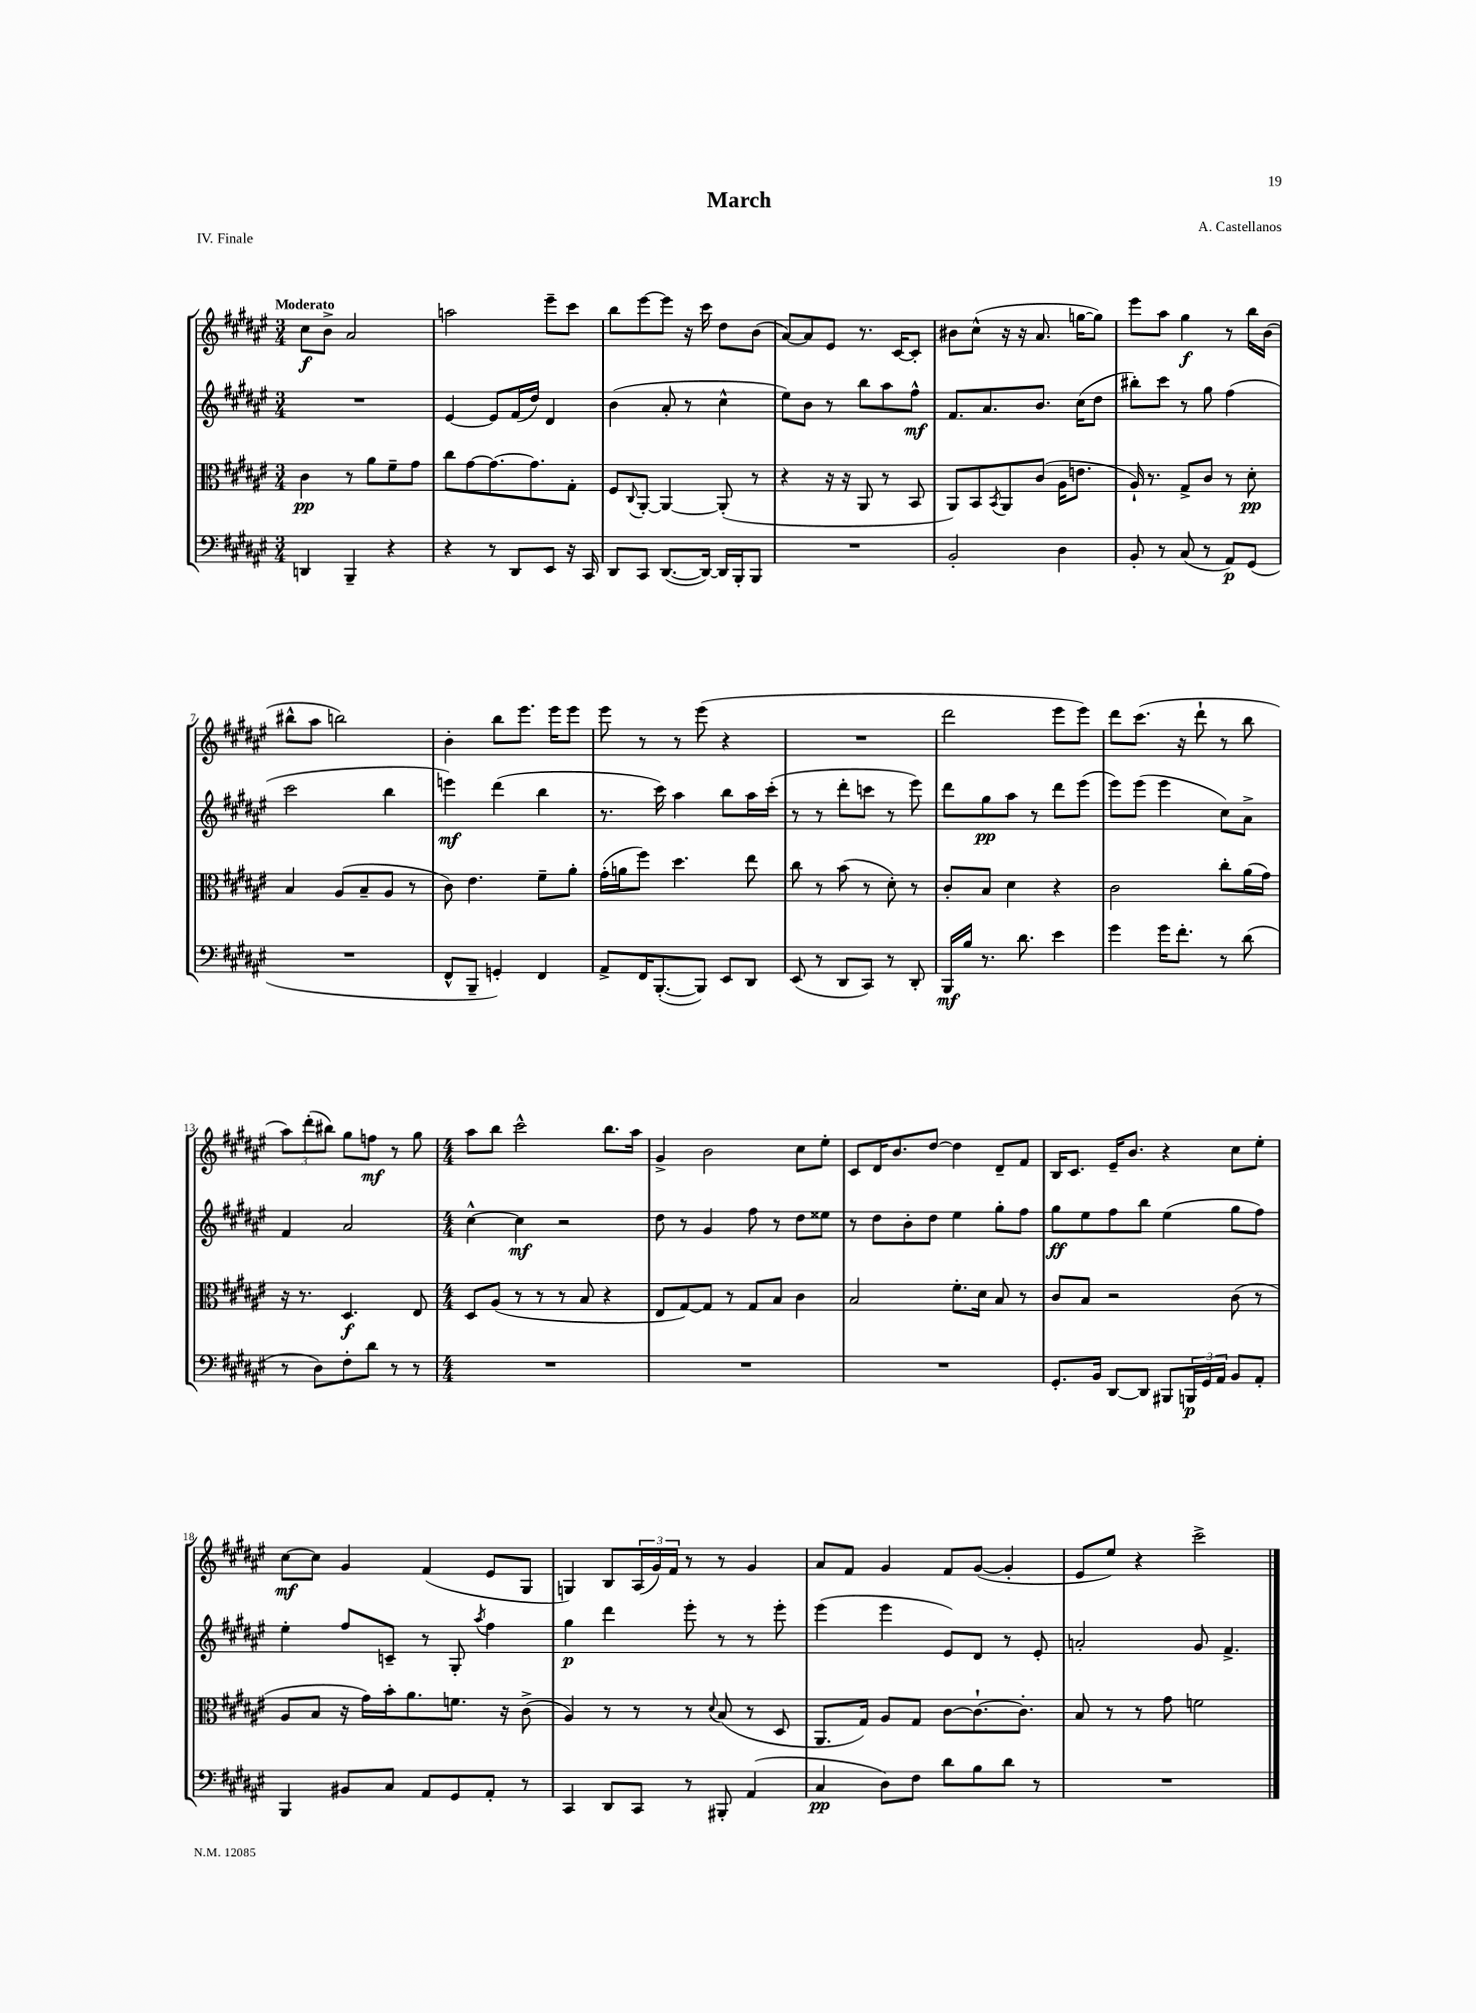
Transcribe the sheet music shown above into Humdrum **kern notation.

**kern	**kern	**kern	**kern
*staff4	*staff3	*staff2	*staff1
*clefF4	*clefC3	*clefG2	*clefG2
*k[f#c#g#d#a#e#]	*k[f#c#g#d#a#e#]	*k[f#c#g#d#a#e#]	*k[f#c#g#d#a#e#]
*M3/4	*M3/4	*M3/4	*M3/4
4DD/	4c#\	2.r	8cc#\L
.	.	.	8b^\J
4BBB~/	8r	.	2a#/
.	8a#\L	.	.
4r	8f#~\	.	.
.	8g#\J	.	.
=	=	=	=
4r	8cc#\L	[4e#/	2aa\
.	[8g#\	.	.
8r	8.g#\_	8e#/]L	.
8DD#/L	.	(16f#/L	.
.	8.g#\]	16dd#/JJ)	.
8EE#/J	.	4d#/	8eee#~\L
16r	8G#'\J	.	8ccc#\J
16CC#/	.	.	.
=	=	=	=
8DD#/L	8F#/L	(4b\	8bb\L
.	8qqC#/	.	.
8CC#/J	[8AA#'/J	.	[8eee#\
([8.DD#/L	4AA#/_	8a#'/	8eee#\]J
.	.	8r	16r
16DD#/_Jk)	.	.	16ccc#\
16DD#/]LL	(8AA#'/]	4cc#^^\	8dd#\L
16BBB'/J	.	.	.
8BBB/J	8r	.	(8b\J
=	=	=	=
2.r	4r	8ee#\L)	[8a#/L)
.	.	8b\J	8a#/]
.	16r	8r	8e#/J
.	16r	.	.
.	8AA#/	8bb\L	8.r
.	8r	8aa#\	.
.	.	.	[16c#/LK
.	8BB/	8ff#^^\J	8c#'/]J
=	=	=	=
2BB'/	8AA#/L)	8.f#/L	8b#\L
.	8BB/	.	(8cc#^^\J
.	.	8.a#/	.
.	8qBB/	.	.
.	8AA#/	.	16r
.	.	.	16r
.	(8c#/J	8.b/J	8.a#/
4D#\	16A#\LK	.	.
.	8.e\J	(16cc#\LK	[16gg\LK
.	.	8dd#\J	8gg\]J)
=	=	=	=
8BB'/	16A#`/)	8bb#'\L)	8eee#\L
.	8.r	.	.
8r	.	8ccc#\J	8aa#\J
(8C#/	8G#^/L	8r	4gg#\
8r	8c#/J	8gg#\	.
8AA#/L)	8r	(4ff#\	8r
(8GG#/J	8d#'\	.	16bb\LL
.	.	.	(16b\JJ
=	=	=	=
2.r	4B/	2ccc#\	8bb#^^\L
.	.	.	8aa#\J
.	(8A#/L	.	2bb\)
.	8B~/	.	.
.	8A#/J	4bb\	.
.	8r	.	.
=	=	=	=
8FF#^^/L	8c#\)	4eee\)	4b'\
8BBB~/J	4.e#\	.	.
4GG'/)	.	(4ddd#\	8bb\L
.	.	.	8.eee#\J
4FF#/	8f#~\L	4bb\	.
.	.	.	16eee#\LK
.	8a#'\J	.	8eee#\J
=	=	=	=
8AA#^/L	(16g#'\LL	8.r	8eee#\
.	16a\J	.	.
16FF#/K	8ff#\J)	.	8r
([8.BBB'/	.	16ccc#\)	.
.	4.dd#\	4aa#\	8r
8BBB/]J)	.	.	(8eee#\
8EE#/L	.	8bb\L	4r
8DD#/J	8ee#\	16aa#\L	.
.	.	(16ccc#'\JJ	.
=	=	=	=
(8EE#/	8cc#\	8r	2.r
8r	8r	8r	.
8DD#/L	(8b\	8ddd#'\L	.
8CC#/J)	8r	8ccc\J	.
8r	8d#'\)	8r	.
8DD#'/	8r	8eee#\)	.
=	=	=	=
16BBB/LL	8c#'/L	8ddd#\L	2ddd#\
16B/JJ	.	.	.
8.r	8B/J	8gg#\	.
.	4d#\	8aa#\J	.
8.d#\	.	.	.
.	.	8r	.
4e#\	4r	8ddd#\L	8eee#\L
.	.	(8eee#\J	8eee#\J)
=	=	=	=
4g#\	2c#\	8eee#\L)	8ddd#\L
.	.	(8eee#\J	(8.ccc#\J
16g#\LK	.	4eee#\	.
8.f#'\J	.	.	16r
.	.	.	8ddd#`\
8r	8cc#'\L	8cc#\L)	8r
(8d#\	(16a#\L	8a#^\J	8bb\
.	16g#\JJ)	.	.
=	=	=	=
8r	16r	4f#/	12aa#\L)
.	8.r	.	.
.	.	.	(12ddd#'\
8D#\L)	.	.	.
.	.	.	12bb#\J)
8F#'\	4.D#/	2a#/	8gg#\L
8d#\J	.	.	8ff\J
8r	.	.	8r
8r	8E#/	.	8gg#\
=	=	=	=
*M4/4	*M4/4	*M4/4	*M4/4
1r	8D#/L	[4cc#^^\	8aa#\L
.	(8A#/J	.	8bb\J
.	8r	4cc#\]	2ccc#^^\
.	8r	.	.
.	8r	2r	.
.	8B/	.	.
.	4r	.	8.bb\L
.	.	.	16aa#\Jk
=	=	=	=
1r	8E#/L	8dd#\	4g#^/
.	[8G#/)	8r	.
.	8G#/]J	4g#/	2b\
.	8r	.	.
.	8G#/L	8ff#\	.
.	8B/J	8r	.
.	4c#\	8dd#\L	8cc#\L
.	.	8ee##\J	8ee#'\J
=	=	=	=
1r	2B/	8r	8c#/L
.	.	8dd#\L	16d#/K
.	.	.	8.b/
.	.	8b'\	.
.	.	8dd#\J	[8dd#/J
.	8.f#'\L	4ee#\	4dd#\]
.	16d#\Jk	.	.
.	8B/	8gg#'\L	8d#~/L
.	8r	8ff#\J	8f#/J
=	=	=	=
8.GG#'/L	8c#/L	8gg#\L	16B/LK
.	.	.	8.c#/J
.	8B/J	8ee#\	.
16BB/Jk	.	.	.
[8DD#/L	2r	8ff#\	16e#~/LK
.	.	.	8.b/J
8DD#/]J	.	8bb\J	.
8BBB#/L	.	(4ee#\	4r
24BBB/L	.	.	.
24GG#/	.	.	.
24AA#/JJ	.	.	.
8BB/L	(8c#\	8gg#\L	8cc#\L
8AA#'/J	8r	8ff#\J)	8ee#'\J
=	=	=	=
4BBB/	8A#/L	4ee#'\	[8cc#\L
.	8B/J	.	8cc#\]J
8BB#/L	16r	8ff#/L	4g#/
.	16g#\LL)	.	.
8C#/J	16b'\J	8c~/J	.
.	8.a#\	.	.
8AA#/L	.	8r	(4f#/
8GG#/	8.f\J	8G#'/	.
.	.	8qaa#/	.
8AA#'/J	.	4ff#\	8e#/L
.	16r	.	.
8r	(8c#^\	.	8G#/J
=	=	=	=
4CC#/	4A#/)	4gg#\	4G/)
8DD#/L	8r	4ddd#\	8B/L
8CC#/J	8r	.	(24A#/L
.	.	.	24g#/)
.	.	.	24f#/JJ
8r	8r	8eee#'\	8r
.	8qqd#/	.	.
8BBB#'/	(8B/	8r	8r
(4AA#/	8r	8r	4g#/
.	8D#/	8eee#'\	.
=	=	=	=
4C#/	8.AA#/L	(4eee#\	8a#/L
.	.	.	8f#/J
.	16G#/Jk)	.	.
8D#\L)	8A#/L	4eee#\	4g#/
8F#\J	8G#/J	.	.
8d#\L	[8c#\L	8e#/L)	8f#/L
8B\	8.c#`\_	8d#/J	([8g#/J
8d#\J	.	8r	4g#'/]
.	8.c#'\]J	.	.
8r	.	8e#'/	.
=	=	=	=
1r	8B/	2a'/	8e#/L
.	8r	.	8ee#/J)
.	8r	.	4r
.	8g#\	.	.
.	2f\	8g#/	2ccc#^\
.	.	4.f#^/	.
==	==	==	==
*-	*-	*-	*-
